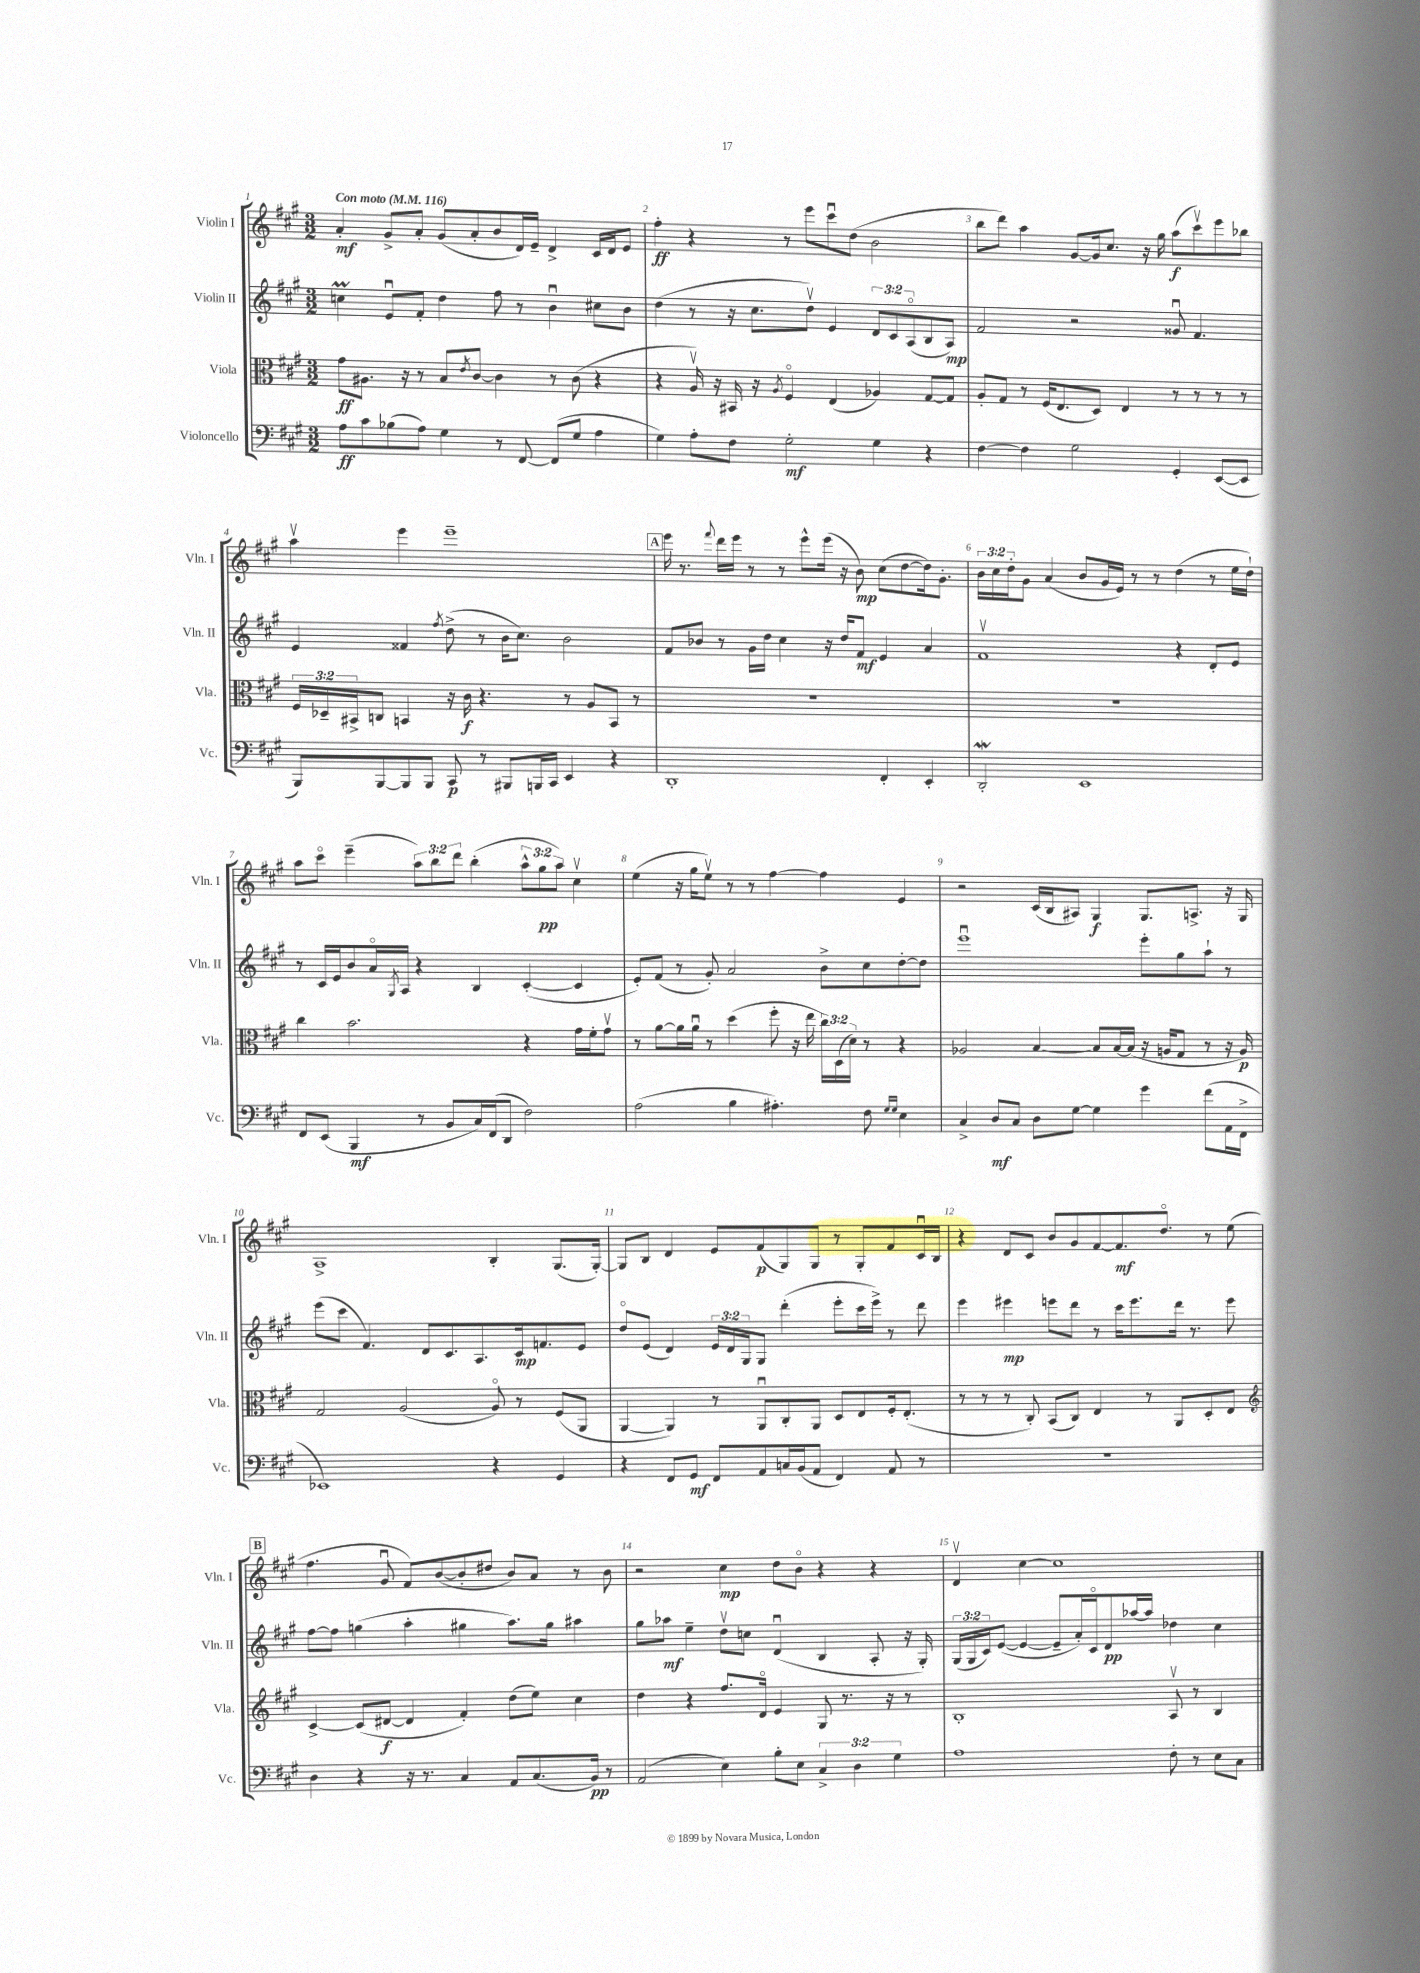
<<
\new StaffGroup <<
\new Staff = "s0" \with { instrumentName = "Violin I" shortInstrumentName = "Vln. I" } {
    \clef treble \key a \major \numericTimeSignature \time 3/2 \override Staff.TupletNumber.text = #tuplet-number::calc-fraction-text \tempo "Con moto" 4 = 116
    a'4-.\mf gis'8-> a'8-. gis'8( a'8-. b'8 d'16) e'16-- d'4-> cis'16 d'16 e'8 |
    fis''4-.\ff r4 r8 e'''8 cis'''8\downbow d''8( b'2 |
    b''8 d'''8) a''4 gis'8~ gis'16 cis''8. r16 gis''16 a''8\f( cis'''8\upbow) e'''8 bes''8 |
    a''4\upbow e'''4 e'''1-- |
    \mark \markup { \box "A" } e'''16 r8. \appoggiatura { fis'''8 } d'''16 e'''16 r8 r8 e'''8-^ e'''16( r16 b'8\mp) cis''8( d''8~ d''16) gis'8.-. |
    \tuplet 3/2 { b'16 cis''16 d''16-. } gis'8 a'4( b'8 gis'16 e'16) r8 r8 d''4( r8 e''16 d''16-!) |
    a''8 cis'''8\flageolet e'''4--( \tuplet 3/2 { a''8) b''8 d'''8 } b''4-.( \tuplet 3/2 { a''8-^ gis''8\pp a''8) } cis''4\upbow |
    e''4( r16 gis''16 e''8\upbow) r8 r8 fis''4~ fis''4 e'4 |
    r2 cis'16( b16 ais8) gis4\f gis8. a8.-> r16 gis16 |
    a1-> b4-. gis8.( gis16~-.) |
    gis8 b8 d'4 e'8 fis'8\p( gis8) gis8 r8 gis8-. fis'8 cis'16\downbow b16 |
    r4 d'8 cis'8 b'8 gis'8 fis'8~ fis'8.\mf d''8.\flageolet r8 e''8( |
    \mark \markup { \box "B" } fis''4. gis'8\downbow fis'8) b'8~( b'8-. dis''8 b'8) a'8 r8 b'8 |
    r2 cis''4\mp d''8 b'8\flageolet r4 r4 |
    d'4\upbow cis''4~ cis''1 \bar "|." |
}
\new Staff = "s1" \with { instrumentName = "Violin II" shortInstrumentName = "Vln. II" } {
    \clef treble \key a \major \numericTimeSignature \time 3/2 \override Staff.TupletNumber.text = #tuplet-number::calc-fraction-text
    c''4\prall e'8\downbow fis'8-. d''4 fis''8 r8 b'4\downbow cis''8 b'8 |
    d''4( r8 r16 cis''8. d''8\upbow) e'4 \tuplet 3/2 { d'8 cis'8 a8\flageolet( } b8 a8\mp) |
    fis'2 r2 gisis'8\downbow fis'4. |
    e'4 fisis'4 \acciaccatura { fis''8 } d''8->( r8 b'16 cis''8.) b'2 |
    \mark \markup { \box "A" } fis'8 bes'8 r8 gis'16 d''16 cis''4 r16 d''16 fis'8\mf e'4 a'4 |
    fis'1\upbow r4 d'8-. e'8 |
    r8 cis'16 e'16 b'8 a'16\flageolet \acciaccatura { gis8 } a16 r4 b4 cis'4~-.( cis'4 |
    e'8-.) fis'8( r8 gis'8-.) a'2 b'8-> cis''8 d''8~-. d''8 |
    e'''1\downbow e'''8-. gis''8 a''8-! r8 |
    e'''8( cis'''8 fis'4.) d'8 cis'8. a8. cis'16\mp f'8. e'8 |
    d''8\flageolet e'8( d'4) \tuplet 3/2 { e'16 d'16 gis16 } gis8 d'''4-.( e'''8-. cis'''16 e'''16->) r8 d'''8 |
    e'''4 eis'''4\mp e'''8 d'''8 r8 cis'''16 e'''8. d'''16 r8. e'''8 |
    \mark \markup { \box "B" } fis''8~ fis''8 g''4( a''4-. gis''4 a''8.) gis''16 ais''4 |
    gis''8 aes''8\mf e''4-- d''8\upbow c''8 d'4\downbow( b4 a8-. r16 gis16-.) |
    \tuplet 3/2 { gis16( gis16 cis'16) } e'8~( e'4~ e'8-- a'16-.) cis'16\flageolet d'8\pp aes''16~ aes''16 des''4 cis''4 \bar "|." |
}
\new Staff = "s2" \with { instrumentName = "Viola" shortInstrumentName = "Vla." } {
    \clef alto \key a \major \numericTimeSignature \time 3/2 \override Staff.TupletNumber.text = #tuplet-number::calc-fraction-text
    gis'8\ff ais8. r16 r8 b8 \acciaccatura { e'8 } cis'8~ cis'4 r8 cis'8( r4 |
    r4 a16\upbow) r16 bis,16 r16 \acciaccatura { a8 } fis4\flageolet e4( aes4) gis8~ gis8 |
    a8-. gis8 r8 fis16( e8. d8) e4 r8 r8 r8 r8 |
    \tuplet 3/2 { fis16 des16-- bis,16-> } c8 b,4 r16 cis'16\f r4. r8 a8 b,8 r8 |
    \mark \markup { \box "A" } R1. |
    R1. |
    cis''4 b'2. r4 gis'16 fis'16-. gis'8\upbow |
    r8 a'8~ a'16 a'16\downbow r8 d''4( fis''8-. r16 e''16 \tuplet 3/2 { cis''16) d16( d'16) } r8 r4 |
    aes2 b4~ b8 b16~ b16( r16 a16 gis8 r8 r16 a16\p) |
    gis2 a2( a8\flageolet) r8 fis8( a,8 |
    a,4~ a,4) r8 a,8\downbow cis8-. a,8 d8 e8 fis16-. e8.-.( |
    r8 r8 r8 cis8-.) b,8( cis8) e4 r8 a,8 d8-. e8 |
    \mark \markup { \box "B" } \clef treble cis'4~-> cis'8( dis'8~\f dis'4 fis'4-.) d''8( e''8) cis''4 |
    d''4 r4 fis''8. d'16\flageolet e'4 gis8 r8. r16 r8 |
    b1-. a8\upbow r8 b4 \bar "|." |
}
\new Staff = "s3" \with { instrumentName = "Violoncello" shortInstrumentName = "Vc." } {
    \clef bass \key a \major \numericTimeSignature \time 3/2 \override Staff.TupletNumber.text = #tuplet-number::calc-fraction-text
    a8\ff cis'8 bes8( a8) gis4 r8 fis,8~ fis,8( gis8 a4 |
    gis4) a8-. fis8 gis2-.\mf gis4 r4 |
    fis4~ fis4 gis2 gis,4-. e,8~( e,8 |
    b,,8) b,,8~ b,,8 b,,8 cis,8\p r8 bis,,8 b,,16 cis,16 e,4 r4 |
    \mark \markup { \box "A" } d,1-. fis,4-. e,4-. |
    d,2-.\mordent e,1 |
    fis,8 e,8( b,,4\mf r8 b,8 cis16) fis,16( d,8 fis2) |
    a2( b4 ais4.-.) fis8 \grace { gis16 gis16 } e4 |
    cis4-> d8\mf cis8 d8 gis8~ gis4 gis'4 fis'8( a,16 fis,16-> |
    ees,1) r4 gis,4 |
    r4 fis,8 gis,8\mf fis,8 a,8 c16 b,16( a,8 fis,4) a,8 r8 |
    R1. |
    \mark \markup { \box "B" } d4 r4 r16 r8. cis4 a,8 cis8.( b,16\pp) r8 |
    a,2( e4) b8-. e8 \tuplet 3/2 { cis4-> d4 gis4 } |
    a1 fis8-. r8 e8 cis8 \bar "|." |
}
>>
>>
\layout { \context { \Score \override BarNumber.break-visibility = ##(#f #t #t) barNumberVisibility = #all-bar-numbers-visible } }
